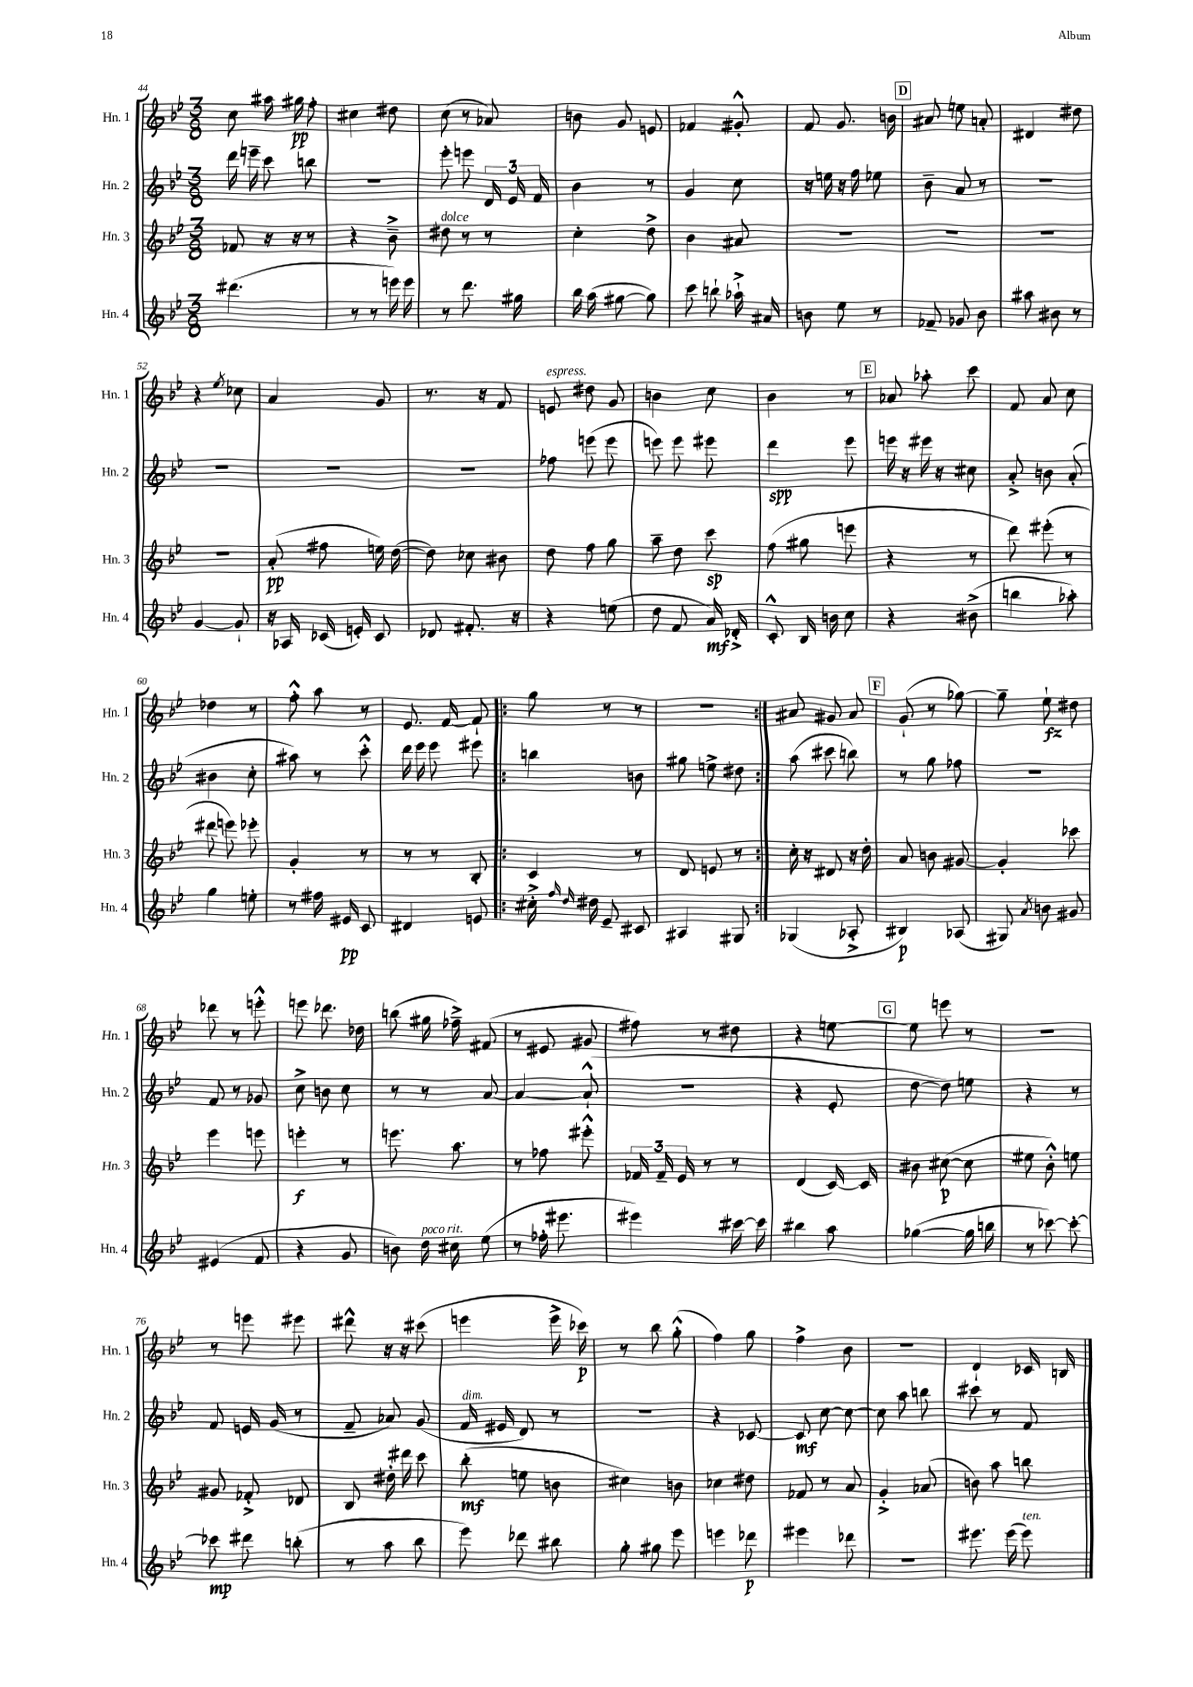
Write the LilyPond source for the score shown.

<<
\new StaffGroup <<
\new Staff = "s0" \with { instrumentName = "Hn. 1" shortInstrumentName = "Hn. 1" } {
    \clef treble \key bes \major \numericTimeSignature \time 3/8
    \autoBeamOff c''8 ais''16 gis''16\pp f''8-. |
    cis''4 dis''8 |
    c''8( r8 aes'8) |
    b'8 g'8 e'8 |
    fes'4 gis'8-.-^ |
    f'8 g'8. b'16 |
    \mark \markup { \box "D" } ais'8 e''8 a'8-. |
    dis'4 dis''8 |
    r4 \acciaccatura { ees''8 } ces''8 |
    a'4 g'8 |
    r8. r16 f'8 |
    e'8^\markup { \italic "espress." } dis''8 g'8 |
    b'4 c''8 |
    bes'4 r8 |
    \mark \markup { \box "E" } aes'8 aes''8-. c'''8 |
    f'8 a'8 c''8 |
    des''4 r8 |
    f''8-.-^ a''8 r8 |
    ees'8. f'16~ f'8-! |
    \repeat volta 2 { g''8 r8 r8 |
    R4. | }
    ais'8 gis'8 ais'8 |
    \mark \markup { \box "F" } g'8-!( r8 ges''8~) |
    ges''8-- ees''8-!\fz dis''8 |
    des'''8 r8 e'''8-.-^ |
    e'''8 des'''8. des''16 |
    b''8( gis''16 fes''16--->) fis'8( |
    r8 eis'8 gis'8 |
    fis''8) r8 dis''8 |
    r4 e''8~ |
    \mark \markup { \box "G" } e''8 e'''8 r8 |
    R4. |
    r8 e'''8 eis'''8 |
    dis'''8-^ r16 r16 cis'''8( |
    e'''4 e'''16-> ces'''16\p) |
    r8 bes''8 g''8-.-^( |
    f''4) g''8 |
    f''4-> bes'8 |
    R4. |
    d'4-! ces'16 b16 \bar "|." |
}
\new Staff = "s1" \with { instrumentName = "Hn. 2" shortInstrumentName = "Hn. 2" } {
    \clef treble \key bes \major \numericTimeSignature \time 3/8
    \autoBeamOff d'''16 e'''16-- c'''8 b''8 |
    R4. |
    ees'''8-. e'''8 \tuplet 3/2 { d'16 ees'16 f'16 } |
    bes'4 r8 |
    g'4 c''8 |
    r16 e''16 r16 f''16 ees''8 |
    \mark \markup { \box "D" } bes'8-- a'8 r8 |
    R4. |
    R4. |
    R4. |
    R4. |
    fes''8 e'''8( e'''8 |
    e'''8) e'''8 eis'''8 |
    d'''4\spp ees'''8 |
    \mark \markup { \box "E" } e'''16 r16 eis'''16 r16 cis''8 |
    a'8-.-> b'8 a'8-.( |
    bis'4 c''8-. |
    ais''8) r8 c'''8-.-^ |
    d'''16 ees'''16 ees'''8 eis'''8 |
    \repeat volta 2 { b''4 b'8 |
    gis''8 e''8-> dis''8 | }
    a''8( cis'''8 b''8) |
    \mark \markup { \box "F" } r8 g''8 fes''8 |
    R4. |
    f'8 r8 ges'8 |
    c''8-> b'8 c''8 |
    r8 r8 a'8~ |
    a'4~ a'8-!-^( |
    R4. |
    r4 ees'8-. |
    \mark \markup { \box "G" } d''8~ d''8) e''8 |
    r4 r8 |
    f'8 e'16 g'16( r8 |
    f'8-- aes'8) g'8( |
    f'16^\markup { \italic "dim." } eis'16 d'8) r8 |
    R4. |
    r4 ces'8~ |
    ces'8\mf c''8~ c''8~ |
    c''8 a''8 b''8 |
    cis'''8 r8 f'8 \bar "|." |
}
\new Staff = "s2" \with { instrumentName = "Hn. 3" shortInstrumentName = "Hn. 3" } {
    \clef treble \key bes \major \numericTimeSignature \time 3/8
    \autoBeamOff fes'8 r16 r16 r8 |
    r4 bes'8---> |
    dis''8^\markup { \italic "dolce" } r8 r8 |
    c''4-. d''8-> |
    bes'4 ais'8 |
    R4. |
    \mark \markup { \box "D" } R4. |
    R4. |
    R4. |
    a'8-.\pp( fis''8 e''16) d''16~( |
    d''8) ces''8 bis'8 |
    d''8 f''8 g''8 |
    a''8-- d''8 c'''8\sp |
    f''8( gis''8 e'''8 |
    \mark \markup { \box "E" } r4 r8 |
    d'''8) eis'''8-.( r8 |
    dis'''8 e'''8) ees'''8-. |
    g'4-. r8 |
    r8 r8 bes8-. |
    \repeat volta 2 { c'4 r8 |
    d'8 e'8 r8 | }
    c''16-. r16 dis'8 r16 d''16-. |
    \mark \markup { \box "F" } a'8 b'8 gis'8~ |
    gis'4-. ces'''8 |
    ees'''4 e'''8 |
    e'''4-.\f r8 |
    e'''8. a''8. |
    r8 fes''8 eis'''8-.-^ |
    \tuplet 3/2 { fes'16 fes'16-- ees'16 } r8 r8 |
    d'4( c'16~) c'16 |
    \mark \markup { \box "G" } bis'8 cis''8~\p( cis''8 |
    eis''8 bes'8-.-^) e''8 |
    gis'8 fes'8-.-> des'8 |
    bes8 dis''16-. dis'''16 c'''8 |
    bes''8-.\mf( e''8 b'8 |
    cis''4) b'8 |
    ces''4 dis''8 |
    fes'8 r8 a'8 |
    g'4-.-> aes'8( |
    b'8) a''8 b''8 \bar "|." |
}
\new Staff = "s3" \with { instrumentName = "Hn. 4" shortInstrumentName = "Hn. 4" } {
    \clef treble \key bes \major \numericTimeSignature \time 3/8
    \autoBeamOff dis'''4.( |
    r8 r8 e'''16) e'''16 |
    r8 d'''8. gis''16 |
    bes''16 a''16( gis''8~ gis''8) |
    c'''8 b''8-! aes''16-!-> ais'16 |
    b'8 ees''8 r8 |
    \mark \markup { \box "D" } fes'8-- ges'8 bes'8 |
    ais''8 bis'8 r8 |
    g'4~ g'8-! |
    r16 aes16 ces'16( e'16-.) ces'8 |
    des'8 fis'8.-. r16 |
    r4 e''8( |
    d''8 f'8 a'16\mf) des'16-.-> |
    c'8-.-^ bes16 b'16 c''8 |
    \mark \markup { \box "E" } r4 bis'8->( |
    b''4 aes''8-.) |
    g''4 e''8-. |
    r8 fis''16 eis'16\pp c'8 |
    dis'4 e'8 |
    \repeat volta 2 { cis''16-.-> \grace { f''16 d''16 } dis''16 ees'8-- cis'8 |
    ais4 gis8 | }
    ges4( aes8-.-> |
    \mark \markup { \box "F" } bis4\p) aes8( |
    gis8) \acciaccatura { a'8 } b'8 gis'8 |
    eis'4( f'8 |
    r4 g'8 |
    b'8) d''16^\markup { \italic "poco rit." } cis''16 ees''8( |
    r8 fes''16-. eis'''8. |
    eis'''4) cis'''16~ cis'''16 |
    bis''4 a''8 |
    \mark \markup { \box "G" } ges''4~( ges''16 b''16 |
    r8 ces'''8~) ces'''8~-. |
    ces'''8\mp dis'''8 b''8-.( |
    r8 a''8 bes''8 |
    ees'''8) des'''8 bis''8 |
    g''8-. gis''8 ees'''8 |
    e'''4 des'''8\p |
    eis'''4 des'''8 |
    R4. |
    eis'''8. eis'''16( eis'''8^\markup { \italic "ten." }) \bar "|." |
}
>>
>>
\layout { \context { \Score currentBarNumber = #44 } }
